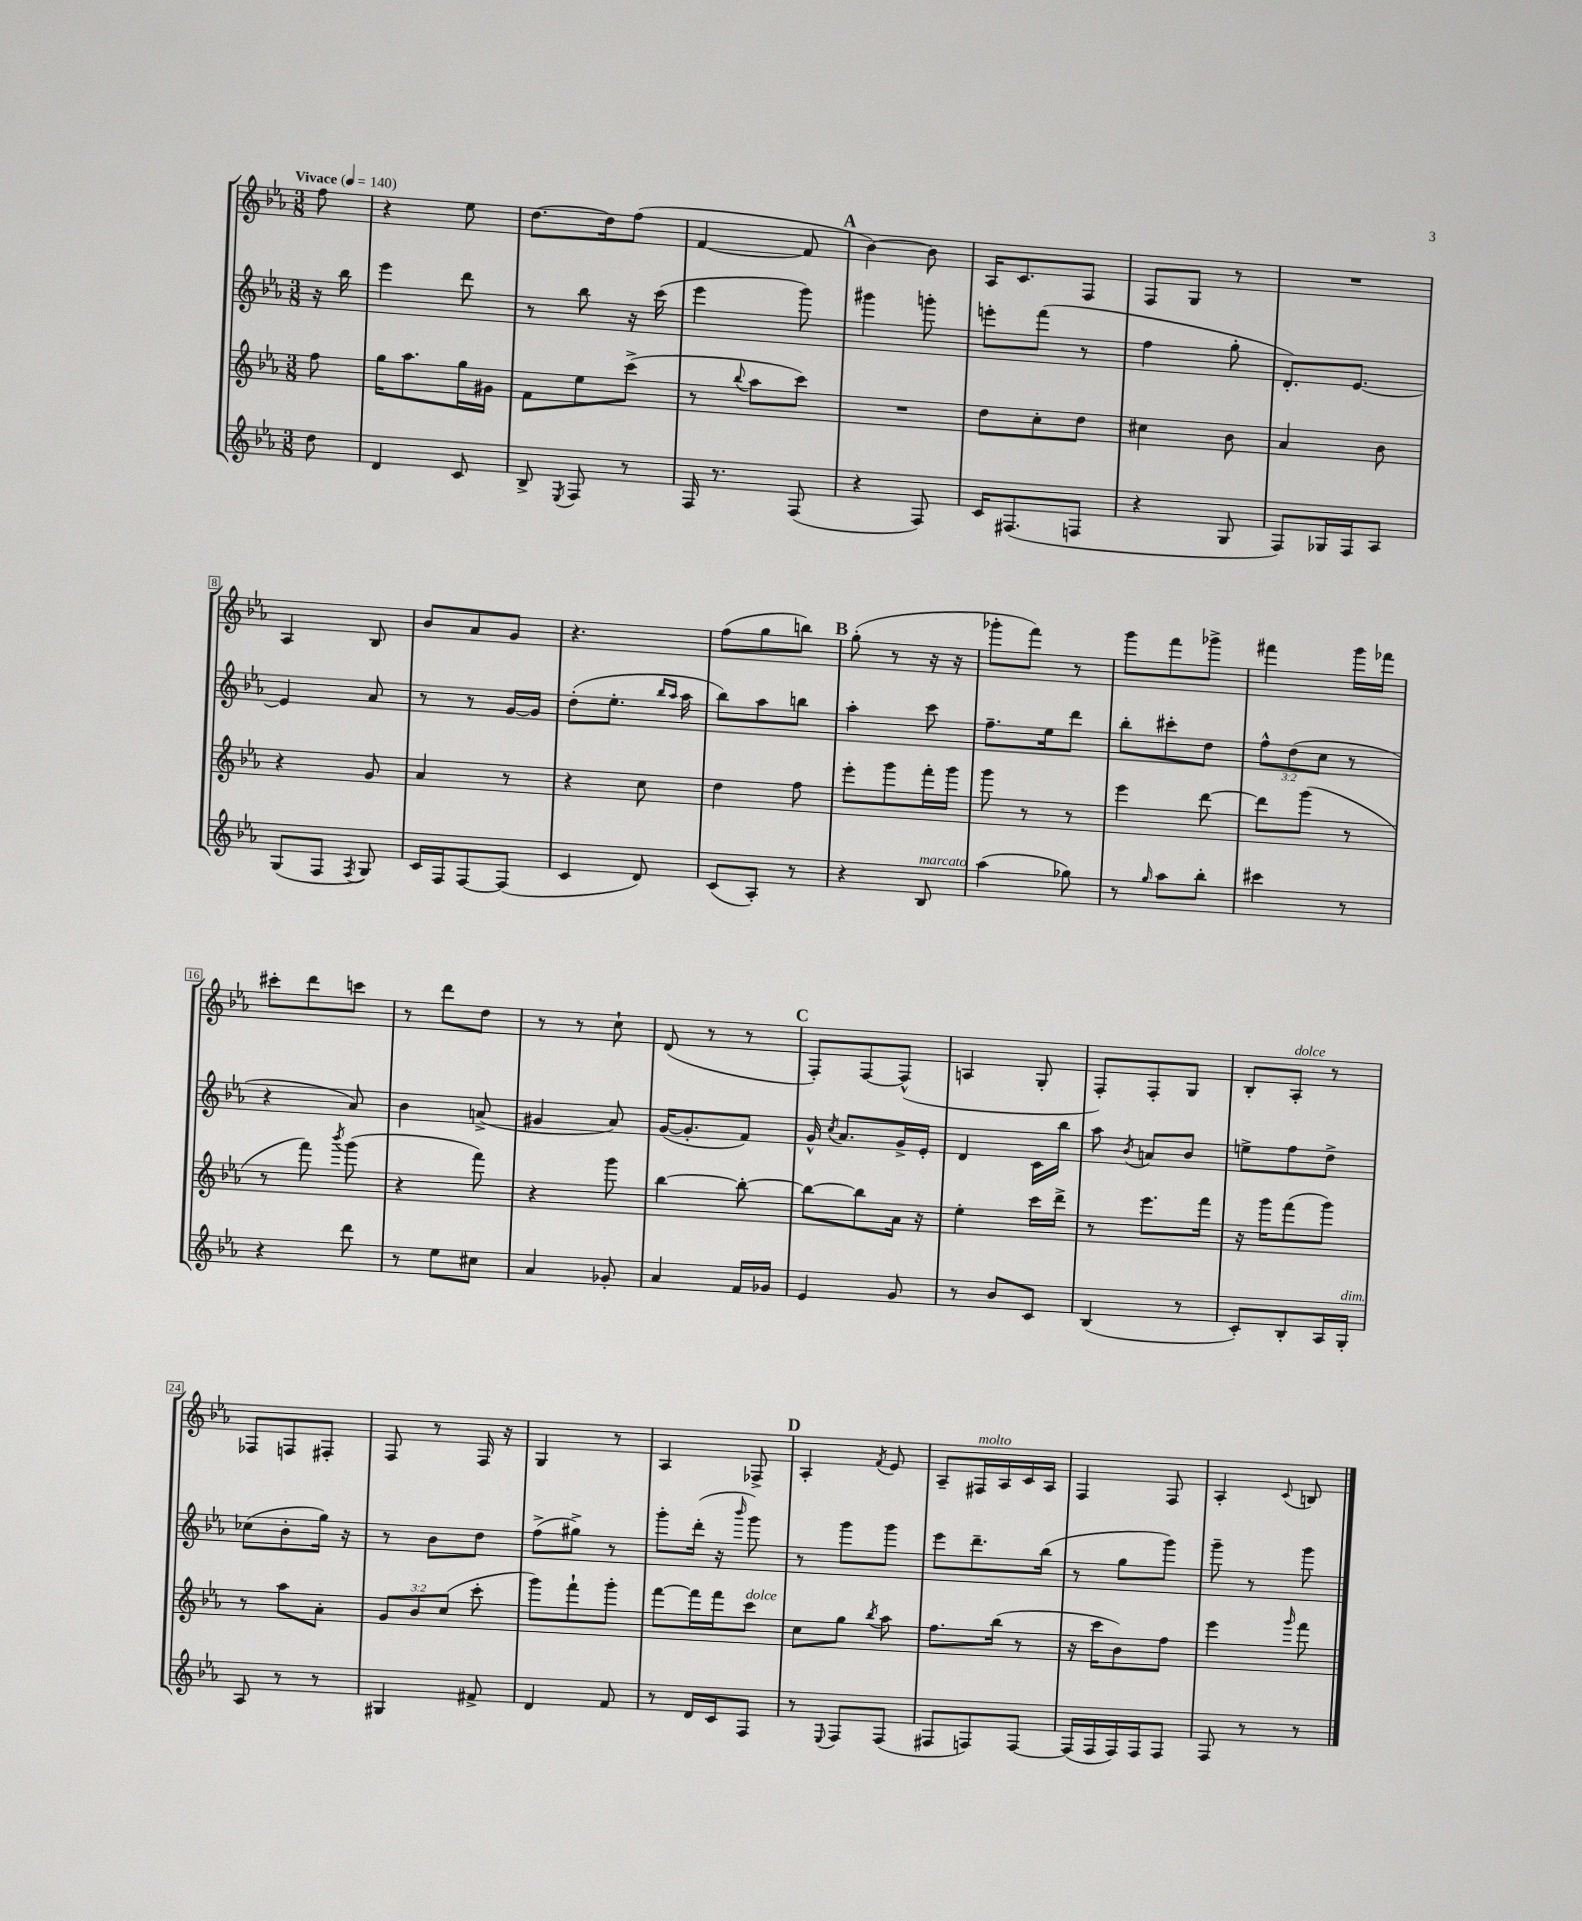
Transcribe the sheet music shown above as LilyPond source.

<<
\new StaffGroup <<
\new Staff = "s0" {
    \clef treble \key ees \major \numericTimeSignature \time 3/8 \partial 8 \tempo "Vivace" 4 = 140
    \autoBeamOff f''8 |
    r4 ees''8 |
    d''8.[~ d''16 f''8]( |
    f'4~ f'8 |
    \mark \markup { \bold "A" } bes'4~) bes'8 |
    aes16[ c'8. f8] |
    f8[ g8] r8 |
    R4. |
    aes4 bes8 |
    bes'8[ aes'8 g'8] |
    r4. |
    f''8[( g''8 b''8]) |
    \mark \markup { \bold "B" } g''8-.( r8 r16 r16 |
    ges'''8[-. f'''8]) r8 |
    g'''8[ f'''8 ges'''8]-> |
    fis'''4 g'''16[ fes'''16] |
    cis'''8[-. d'''8 c'''8] |
    r8 d'''8[ d''8] |
    r8 r8 c''8-! |
    d'8( r8 r8 |
    \mark \markup { \bold "C" } f8[-.) f8~ f8]-^( |
    a4 g8-. |
    f8[-.) f8-. g8] |
    bes8[-. aes8]-.^\markup { \italic "dolce" } r8 |
    fes8[ f8 fis8]-. |
    f8 r8 f16 r16 |
    g4 r8 |
    aes4 fes8-> |
    \mark \markup { \bold "D" } aes4-. \acciaccatura { f'8 } ees'8 |
    aes8[-- fis16^\markup { \italic "molto" } aes16 c'16 aes16] |
    f4 f8 |
    aes4-. \appoggiatura { c'8 } b8 \bar "|." |
}
\new Staff = "s1" {
    \clef treble \key ees \major \numericTimeSignature \time 3/8 \override Staff.TupletNumber.text = #tuplet-number::calc-fraction-text \partial 8
    \autoBeamOff r16 bes''16 |
    ees'''4 d'''8 |
    r8 bes''8 r16 c'''16( |
    ees'''4 g'''8) |
    \mark \markup { \bold "A" } gis'''4 g'''8-. |
    e'''8[-. f'''8]( r8 |
    f''4 g''8-. |
    d'8.[-.) ees'8.]~ |
    ees'4 aes'8 |
    r8 r8 g'16[~ g'16] |
    d''8[-.( ees''8.]-. \grace { bes''16[ aes''16] } aes''16 |
    bes''8[) aes''8 b''8] |
    \mark \markup { \bold "B" } aes''4-. c'''8 |
    f''8.[-- ees''16 d'''8] |
    bes''8[-. cis'''8-. d''8] |
    \tuplet 3/2 { f''8[-^ d''8( c''8] } r8 |
    r4 aes'8) |
    bes'4 a'8->( |
    gis'4 aes'8) |
    g'16[~( g'8.-. f'8]) |
    \mark \markup { \bold "C" } g'16-^ \acciaccatura { c''8 } aes'8.[ g'16-> ees'16]-. |
    d'4 c'16[ bes''16] |
    aes''8 \acciaccatura { bes'8 } a'8[ bes'8] |
    e''8[-> f''8 d''8]-> |
    ces''8[( bes'8-. g''16]) r16 |
    r8 bes'8[ d''8] |
    f''8[->( gis''8]->) r8 |
    g'''8[-. d'''16]-.( r16 \grace { bes'''16 } g'''8) |
    \mark \markup { \bold "D" } r8 g'''8[ g'''8] |
    ees'''8[ d'''8.-- bes''16]( |
    r8 g''8[ g'''8]) |
    g'''8-- r8 g'''8 \bar "|." |
}
\new Staff = "s2" {
    \clef treble \key ees \major \numericTimeSignature \time 3/8 \override Staff.TupletNumber.text = #tuplet-number::calc-fraction-text \partial 8
    \autoBeamOff f''8 |
    g''16[ aes''8. g''16 gis'16] |
    f'8[ ees''8 c'''8]->( |
    r8 \appoggiatura { bes''8 } aes''8[ c'''8]) |
    \mark \markup { \bold "A" } R4. |
    d''8[ c''8-. d''8] |
    cis''4 bes'8 |
    aes'4 bes'8 |
    r4 g'8 |
    aes'4 r8 |
    r4 c''8 |
    d''4 f''8 |
    \mark \markup { \bold "B" } ees'''8[-. g'''8 f'''16-. g'''16] |
    g'''8 r8 r8 |
    ees'''4 d'''8~ |
    d'''8[ g'''8]( r8 |
    r8 f'''8) \acciaccatura { bes'''8 } g'''8( |
    r4 f'''8) |
    r4 g'''8 |
    bes''4~ bes''8~-. |
    \mark \markup { \bold "C" } bes''8[~ bes''8 aes'16] r16 |
    ees''4-. c'''16[ d'''16]-> |
    r8 ees'''8.[ f'''16] |
    r16 g'''16[ f'''8( g'''8]) |
    r8 aes''8[ aes'8]-. |
    \tuplet 3/2 { g'8[ bes'8 c''8]( } c'''8-. |
    g'''8[) f'''8-! g'''8]-. |
    f'''8[~ f'''16 f'''16 c'''8]^\markup { \italic "dolce" } |
    \mark \markup { \bold "D" } c''8[ g''8] \acciaccatura { bes''8 } aes''8 |
    f''8.[ bes''16]( r8 |
    r16 c'''16[ bes'8) f''8] |
    ees'''4 \grace { g'''16 } f'''8 \bar "|." |
}
\new Staff = "s3" {
    \clef treble \key ees \major \numericTimeSignature \time 3/8 \partial 8
    \autoBeamOff d''8 |
    d'4 c'8 |
    bes8-> \acciaccatura { ees8 } f8 r8 |
    f16 r8. f8( |
    \mark \markup { \bold "A" } r4 f8) |
    c'16[ fis8.( f8] |
    r4 g8 |
    f8[) ges16 f16 aes8] |
    g8[( f8] \acciaccatura { f8 } g8) |
    c'16[ f16 f8~ f8]( |
    c'4 d'8) |
    c'8[( aes8]-.) r8 |
    \mark \markup { \bold "B" } r4 bes8^\markup { \italic "marcato" } |
    aes''4( ges''8) |
    r8 \grace { g''16 } aes''8[ bes''8]-. |
    cis'''4 r8 |
    r4 d'''8 |
    r8 ees''8[ cis''8] |
    aes'4 ges'8-. |
    aes'4 f'16[ ges'16] |
    \mark \markup { \bold "C" } ees'4 g'8 |
    r8 bes'8[ c'8] |
    bes4( r8 |
    c'8[-.) bes8-. aes16 g16]-.^\markup { \italic "dim." } |
    aes8 r8 r8 |
    gis4 fis'8-> |
    d'4 f'8 |
    r8 d'16[ c'16 f8] |
    \mark \markup { \bold "D" } r8 \appoggiatura { ees8 } f8[ f8]( |
    fis8[ f8) f8]~ |
    f16[( f16 f16) f16 f8] |
    f8 r8 r8 \bar "|." |
}
>>
>>
\layout { \context { \Score \override BarNumber.stencil = #(make-stencil-boxer 0.1 0.3 ly:text-interface::print) } }
